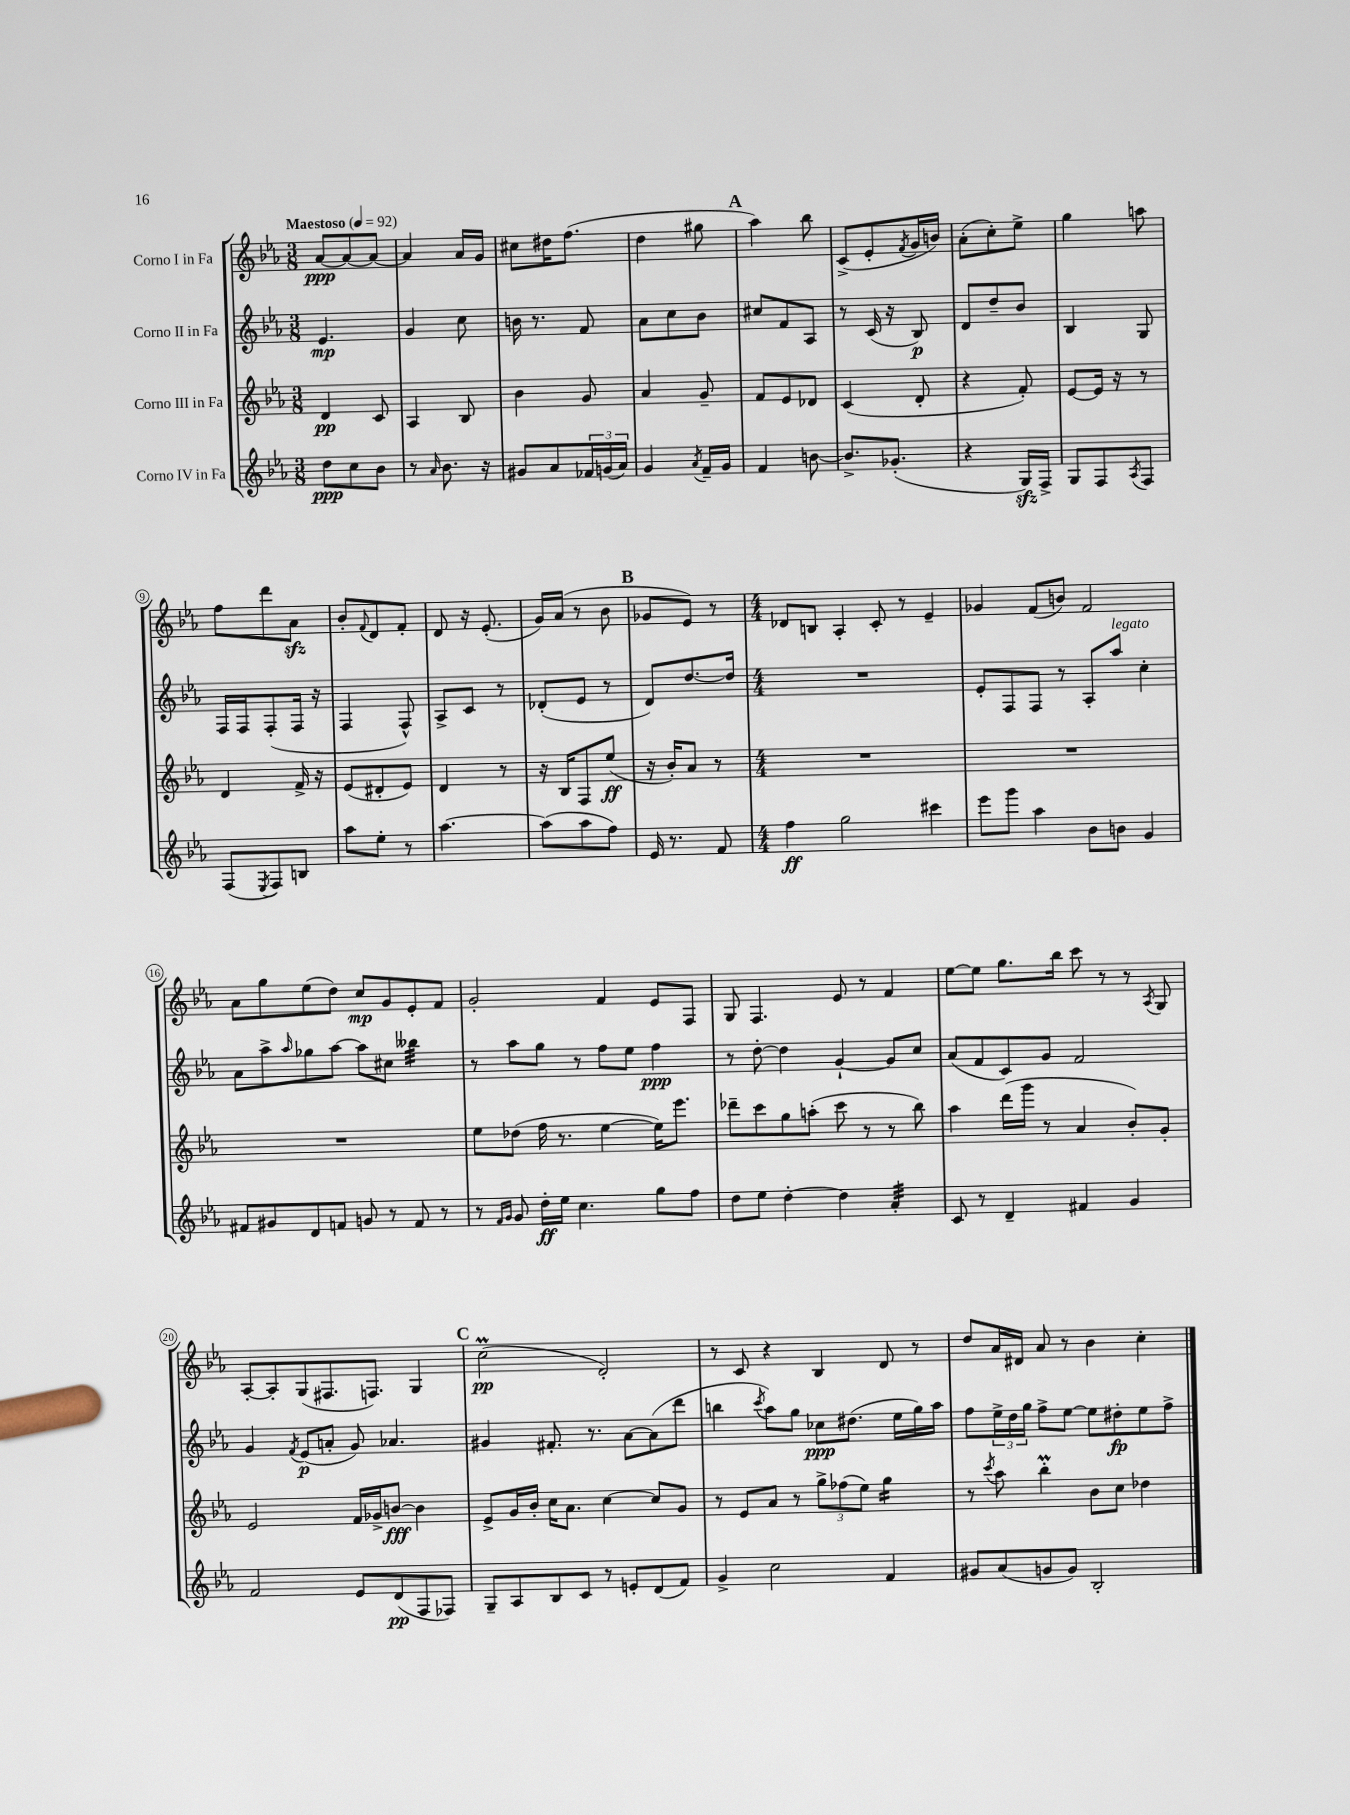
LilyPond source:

<<
\new StaffGroup <<
\new Staff = "s0" \with { instrumentName = "Corno I in Fa" } {
    \clef treble \key ees \major \numericTimeSignature \time 3/8 \tempo "Maestoso" 4 = 92
    aes'8~\ppp aes'8~ aes'8~ |
    aes'4 aes'16 g'16 |
    cis''8 dis''16 f''8.( |
    d''4 gis''8 |
    \mark \markup { \bold "A" } aes''4) bes''8 |
    c'8->( ees'8-. \acciaccatura { f'8 } g'16 b'16) |
    aes'8-.( c''8-.) ees''8-> |
    g''4 a''8 |
    f''8 d'''8 aes'8\sfz |
    bes'8-. \appoggiatura { f'8 } d'8 f'8-. |
    d'8 r16 ees'8.-.( |
    g'16) aes'16( r8 bes'8 |
    \mark \markup { \bold "B" } ges'8 ees'8) r8 |
    \numericTimeSignature \time 4/4 des'8 b8 aes4-. c'8-. r8 ees'4-- |
    ges'4 f'8( b'8) f'2 |
    aes'8 g''8 ees''8( d''8) c''8\mp g'8 ees'8-. f'8 |
    g'2-. f'4 ees'8 f8 |
    g8 f4. ees'8 r8 f'4 |
    ees''8~ ees''8 g''8. bes''16 c'''8 r8 r8 \acciaccatura { aes8 } g8 |
    aes8~-. aes8-. g8( fis8. f8.) g4 |
    \mark \markup { \bold "C" } c''2\prall\pp( d'2-.) |
    r8 c'8 r4 bes4 d'8 r8 |
    d''8 aes'16 dis'16 aes'8 r8 bes'4 c''4-. \bar "|." |
}
\new Staff = "s1" \with { instrumentName = "Corno II in Fa" } {
    \clef treble \key ees \major \numericTimeSignature \time 3/8
    ees'4.\mp |
    g'4 c''8 |
    b'16 r8. f'8 |
    aes'8 c''8 bes'8 |
    \mark \markup { \bold "A" } cis''8 f'8 aes8 |
    r8 c'16( r16 bes8\p) |
    d'8 d''8-- bes'8 |
    bes4 g8 |
    f16 f16 f8-.( f16 r16 |
    f4 f8-^) |
    aes8-> c'8 r8 |
    des'8-.( ees'8 r8 |
    \mark \markup { \bold "B" } d'8) d''8.~ d''16 |
    \numericTimeSignature \time 4/4 R1 |
    ees'8-. f8 f8 r8 aes8-. aes''8^\markup { \italic "legato" } c''4-. |
    aes'8 aes''8-> \grace { aes''16 } ges''8 aes''8~ aes''8 cis''8 beses''4:32 |
    r8 aes''8 g''8 r8 f''8 ees''8 f''4\ppp |
    r8 d''8~-. d''4 g'4~-! g'8 c''8 |
    aes'8( f'8 c'8) g'8 f'2 |
    g'4 \acciaccatura { f'8 } ees'8\p( a'8-. g'8) aes'4. |
    \mark \markup { \bold "C" } gis'4 fis'8.-. r8. aes'8~ aes'8( d'''8 |
    b''4 \acciaccatura { c'''8 } aes''8) g''8 ces''8\ppp dis''8.( ees''16 g''16) aes''16 |
    f''8 \tuplet 3/2 { ees''16-> d''16 g''16 } f''8-> ees''8~ ees''8 dis''8-.\fp ees''8 f''8-> \bar "|." |
}
\new Staff = "s2" \with { instrumentName = "Corno III in Fa" } {
    \clef treble \key ees \major \numericTimeSignature \time 3/8
    d'4\pp c'8 |
    aes4 bes8 |
    bes'4 g'8 |
    aes'4 g'8-- |
    \mark \markup { \bold "A" } f'8 ees'8 des'8 |
    c'4( d'8-. |
    r4 f'8-.) |
    ees'8~ ees'16 r16 r8 |
    d'4 f'16-> r16 |
    ees'8( dis'8-. ees'8) |
    d'4 r8 |
    r16 bes16 f8 ees''8\ff( |
    \mark \markup { \bold "B" } r16 bes'16-.) aes'8 r8 |
    \numericTimeSignature \time 4/4 R1 |
    R1 |
    R1 |
    ees''8 des''8( f''16 r8. ees''4~ ees''16) ees'''8. |
    des'''8-- c'''8 g''8 a''8-.( c'''8 r8 r8 bes''8) |
    aes''4 d'''16( g'''16 r8 aes'4 bes'8-.) g'8-. |
    ees'2 f'16 ges'16-> b'8~\fff b'4 |
    \mark \markup { \bold "C" } ees'8-> g'16 bes'16-. c''16 aes'8. c''4~ c''8 g'8 |
    r8 ees'8 aes'8 r8 \tuplet 3/2 { g''8-> fes''8( ees''8) } g''4:16 |
    r8 \acciaccatura { c'''8 } aes''8 bes''4-.\prall bes'8 c''8 des''4 \bar "|." |
}
\new Staff = "s3" \with { instrumentName = "Corno IV in Fa" } {
    \clef treble \key ees \major \numericTimeSignature \time 3/8
    d''8\ppp c''8 bes'8 |
    r8 \grace { aes'16 } bes'8. r16 |
    gis'8 aes'8 \tuplet 3/2 { fes'16 g'16( aes'16) } |
    g'4 \acciaccatura { aes'8 } f'16-- g'16 |
    \mark \markup { \bold "A" } f'4 b'8~ |
    b'8.-> ges'8.-.( |
    r4 g16\sfz) f16-> |
    g8 f8 \acciaccatura { aes8 } f8 |
    f8( \acciaccatura { ees8 } f8) b8 |
    aes''8 ees''8-. r8 |
    aes''4.~ |
    aes''8( aes''8 f''8) |
    \mark \markup { \bold "B" } ees'16 r8. f'8 |
    \numericTimeSignature \time 4/4 f''4\ff g''2 cis'''4 |
    ees'''8 g'''8 aes''4 bes'8 b'8 g'4 |
    fis'8 gis'8 d'8 f'8 g'8 r8 f'8 r8 |
    r8 \grace { f'16 g'16 } g'8 d''16-.\ff ees''16 c''4. g''8 f''8 |
    d''8 ees''8 d''4~-. d''4 aes'4:32-. |
    c'8 r8 d'4-- fis'4 g'4 |
    f'2 ees'8 d'8\pp( f8 fes8) |
    \mark \markup { \bold "C" } g8-- aes8 bes8 c'8 r8 e'8-. d'8( f'8) |
    g'4-> c''2 f'4 |
    gis'8 aes'8( g'8 g'8) bes2-. \bar "|." |
}
>>
>>
\layout { \context { \Score \override BarNumber.stencil = #(make-stencil-circler 0.1 0.3 ly:text-interface::print) } }
